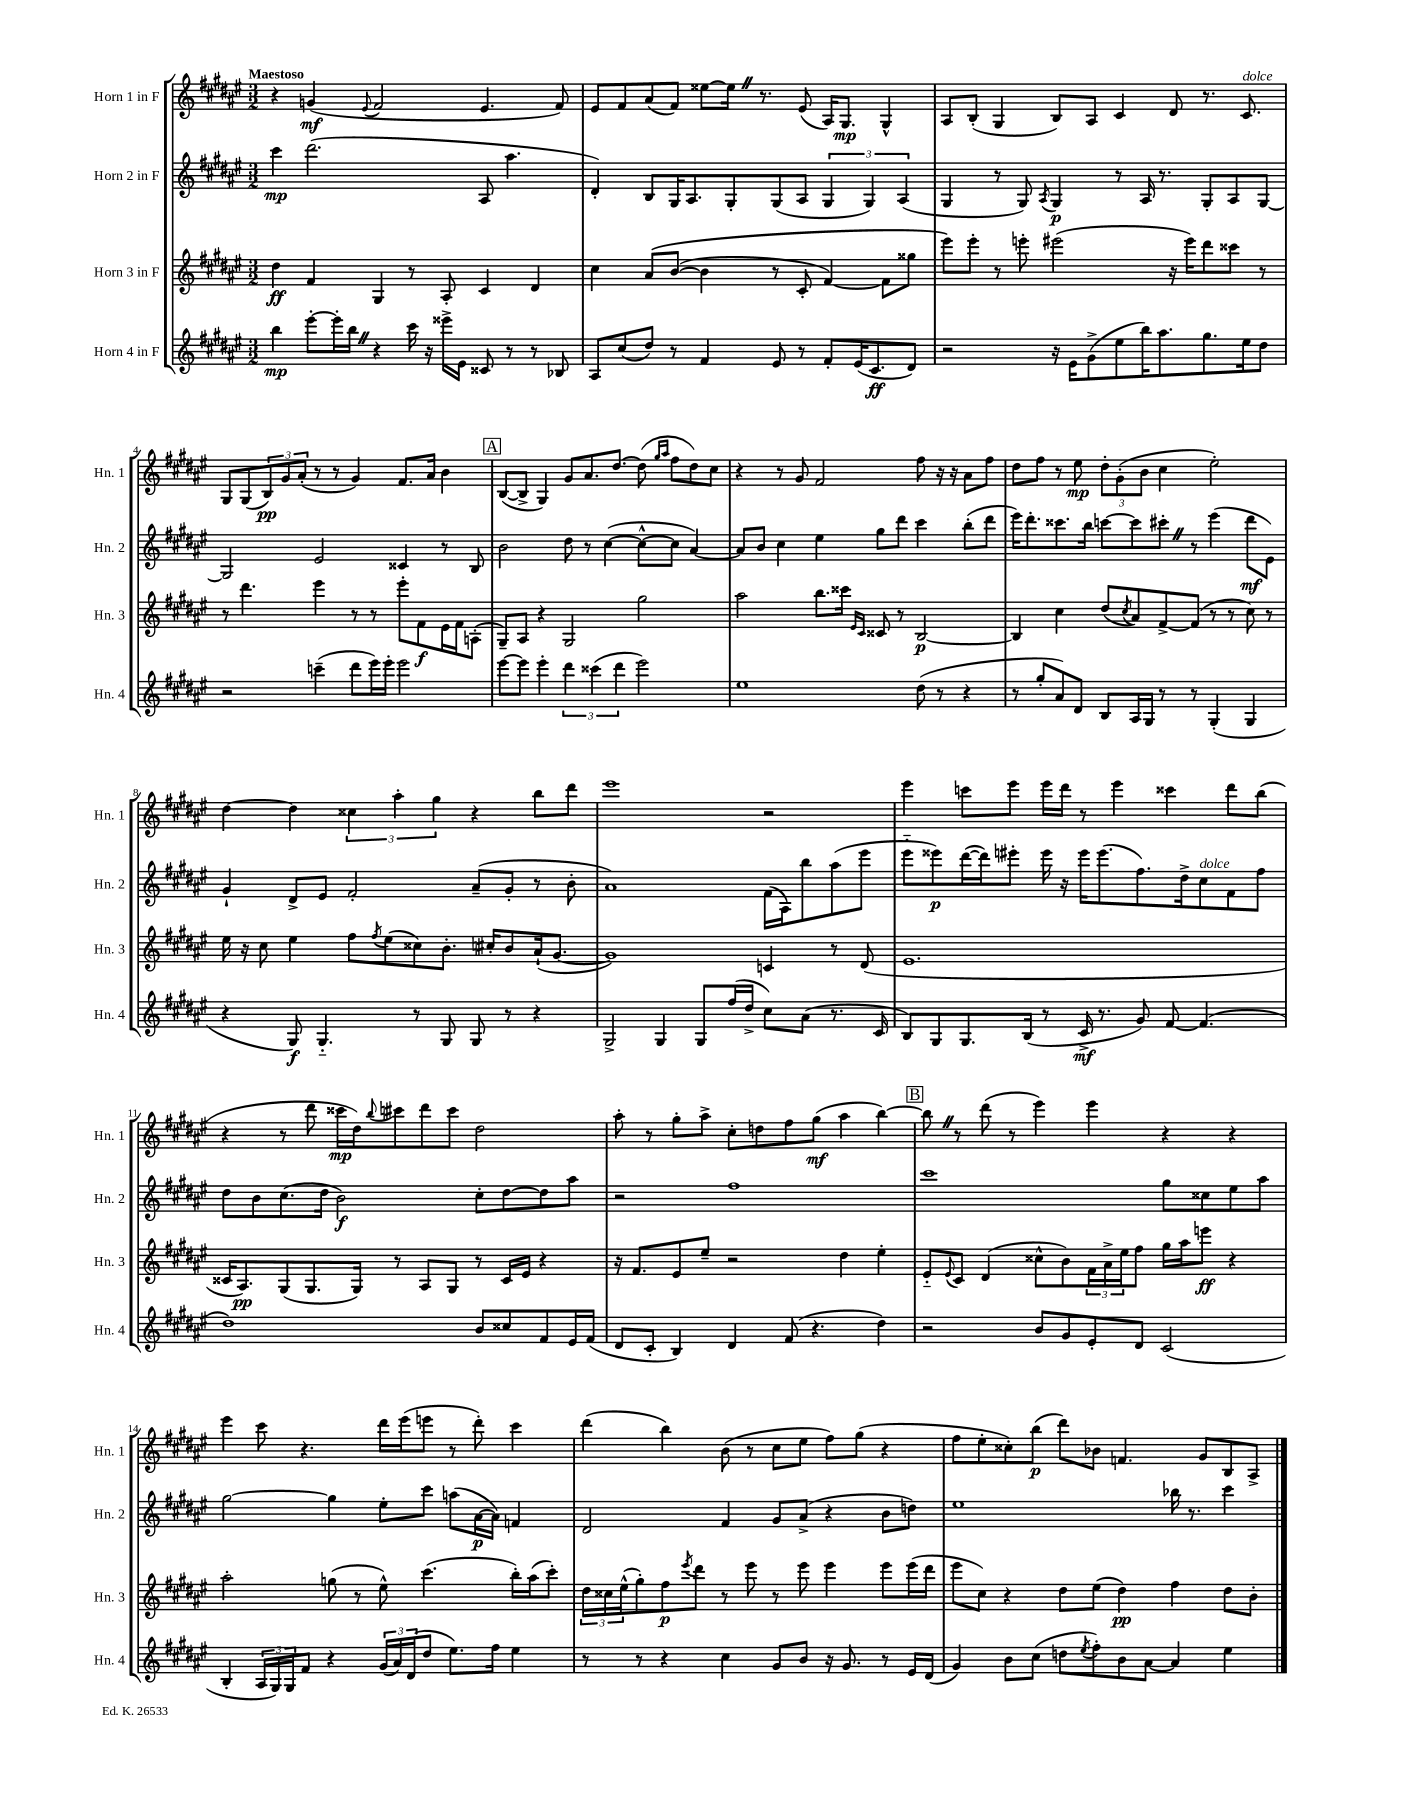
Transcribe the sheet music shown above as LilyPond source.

<<
\new StaffGroup <<
\new Staff = "s0" \with { instrumentName = "Horn 1 in F" shortInstrumentName = "Hn. 1" } {
    \clef treble \key fis \major \numericTimeSignature \time 3/2 \tempo "Maestoso"
    r4 g'4\mf( \appoggiatura { eis'8 } fis'2 eis'4. fis'8) |
    eis'8 fis'8 ais'8( fis'8) eisis''8~ eisis''16 \once \override BreathingSign.text = \markup { \musicglyph "scripts.caesura.straight" } \breathe r8. eis'8( ais16) gis8.\mp gis4-^ |
    ais8 b8-.( gis4 b8) ais8 cis'4 dis'8 r8. cis'8.^\markup { \italic "dolce" } |
    gis8 gis8( \tuplet 3/2 { b8\pp) gis'8 ais'8-.( } r8 r8 gis'4) fis'8. ais'16 b'4 |
    \mark \markup { \box "A" } b8~( b8-> gis4) gis'8 ais'8. dis''8.~ dis''8( \grace { gis''16 ais''16 } fis''8 dis''8) cis''8 |
    r4 r8 gis'8 fis'2 fis''8 r16 r16 ais'8 fis''8 |
    dis''8 fis''8 r8 eis''8\mp \tuplet 3/2 { dis''8-. gis'8-.( b'8 } cis''4 eis''2-.) |
    dis''4~ dis''4 \tuplet 3/2 { cisis''4 ais''4-. gis''4 } r4 b''8 dis'''8 |
    eis'''1 r2 |
    eis'''4 c'''8 eis'''8 eis'''16 dis'''16 r8 eis'''4 cisis'''4 dis'''8 b''8( |
    r4 r8 dis'''8 cisis'''16\mp dis''16) \appoggiatura { b''8 } cis'''8 dis'''8 cis'''8 dis''2 |
    ais''8-. r8 gis''8-. ais''8-> cis''8-. d''8 fis''8 gis''8\mf( ais''4 b''4~) |
    \mark \markup { \box "B" } b''8 \once \override BreathingSign.text = \markup { \musicglyph "scripts.caesura.straight" } \breathe r8 dis'''8( r8 eis'''4) eis'''4 r4 r4 |
    eis'''4 cis'''8 r4. dis'''16 eis'''16( e'''8 r8 dis'''8-.) cis'''4 |
    dis'''4( b''4) b'8( r8 cis''8 eis''8 fis''8) gis''8( r4 |
    fis''8 eis''8-. cisis''8-.) b''8\p( dis'''8) bes'8 f'4. gis'8 b8 ais8-> \bar "|." |
}
\new Staff = "s1" \with { instrumentName = "Horn 2 in F" shortInstrumentName = "Hn. 2" } {
    \clef treble \key fis \major \numericTimeSignature \time 3/2
    cis'''4\mp dis'''2.( ais8 ais''4. |
    dis'4-.) b8 gis16 ais8. gis8-. gis8( ais8 \tuplet 3/2 { gis4 gis4) ais4( } |
    gis4 r8 gis8) \acciaccatura { ais8 } gis4\p r8 ais16 r8. gis8-. ais8 gis8~ |
    gis2 eis'2 cisis'4 r8 b8 |
    \mark \markup { \box "A" } b'2 dis''8 r8 cis''4~( cis''8~-^ cis''8 ais'4~) |
    ais'8 b'8 cis''4 eis''4 gis''8 dis'''8 cis'''4 b''8-.( dis'''8 |
    eis'''16) dis'''8.-. cisis'''8. b''16 c'''8~ c'''8 cis'''8-. \once \override BreathingSign.text = \markup { \musicglyph "scripts.caesura.straight" } \breathe r8 eis'''4( dis'''8\mf eis'8) |
    gis'4-! dis'8-> eis'8 fis'2-. ais'8--( gis'8-. r8 b'8-. |
    ais'1) fis'16( ais16) b''8 ais''8( eis'''8 |
    eis'''8-_ eisis'''8\p) dis'''16~( dis'''16) eis'''8-. eis'''16 r16 eis'''16 eis'''8.( fis''8.) dis''16-> cis''8^\markup { \italic "dolce" } fis'8 fis''8 |
    dis''8 b'8 cis''8.( dis''16 b'2\f) cis''8-. dis''8~ dis''8 ais''8 |
    r2 fis''1 |
    \mark \markup { \box "B" } cis'''1 gis''8 cisis''8 eis''8 ais''8 |
    gis''2~ gis''4 eis''8-. cis'''8 a''8( ais'16~\p ais'16) f'4 |
    dis'2 fis'4 gis'8 ais'8->( r4 b'8 d''8) |
    eis''1 bes''16 r8. cis'''4 \bar "|." |
}
\new Staff = "s2" \with { instrumentName = "Horn 3 in F" shortInstrumentName = "Hn. 3" } {
    \clef treble \key fis \major \numericTimeSignature \time 3/2
    dis''4\ff fis'4 gis4 r8 ais8-. cis'4 dis'4 |
    cis''4 ais'8\( b'8~( b'4 r8 cis'8-. fis'4~) fis'8 gisis''8 |
    eis'''8\) eis'''8-. r8 e'''8-. eis'''2( r16 eis'''16) dis'''8 cisis'''8 r8 |
    r8 dis'''4. eis'''4 r8 r8 eis'''8-. fis'8\f eis'16 fis'16 a8-.( |
    \mark \markup { \box "A" } gis8--) ais8 r4 gis2 gis''2 |
    ais''2 b''8. cisis'''16 \grace { eis'16 cis'16 } cisis'8 r8 b2~\p |
    b4 cis''4 dis''8( \acciaccatura { cis''8 } ais'8) fis'8~-> fis'8( r8 r8 cis''8) r8 |
    eis''16 r16 cis''8 eis''4 fis''8 \acciaccatura { fis''8 } eis''8( cisis''8) b'8.-. cis''16-. b'8 ais'16-!( gis'8.~ |
    gis'1) c'4 r8 dis'8( |
    eis'1. |
    cisis'16 ais8.\pp) gis8( gis8. gis16) r8 ais8 gis8 r8 cisis'16 eis'16 r4 |
    r16 fis'8. eis'8 eis''8-- r2 dis''4 eis''4-. |
    \mark \markup { \box "B" } eis'8-_ \appoggiatura { eis'8 } cis'8 dis'4( cisis''8-^ b'8) \tuplet 3/2 { fis'16 ais'16-> eis''16 } fis''8 gis''16 ais''16 e'''8\ff r4 |
    ais''2-. g''8( r8 eis''8-^) cis'''4.( b''16-.) ais''16( cis'''8-.) |
    \tuplet 3/2 { dis''16 cisis''16 eis''16-^( } gis''8-.) fis''8\p \acciaccatura { eis'''8 } dis'''8 r8 eis'''8 r8 eis'''8 eis'''4 eis'''8 eis'''16( dis'''16 |
    eis'''8 cis''8) r4 dis''8 eis''8( dis''4\pp) fis''4 dis''8 b'8-. \bar "|." |
}
\new Staff = "s3" \with { instrumentName = "Horn 4 in F" shortInstrumentName = "Hn. 4" } {
    \clef treble \key fis \major \numericTimeSignature \time 3/2
    b''4\mp eis'''8~-. eis'''16-. b''16 \once \override BreathingSign.text = \markup { \musicglyph "scripts.caesura.straight" } \breathe r4 cis'''16 r16 eisis'''16-> eis'16 cisis'8 r8 r8 bes8 |
    ais8 cis''8( dis''8) r8 fis'4 eis'8 r8 fis'8-. eis'16( cis'8.\ff dis'8) |
    r2 r16 eis'16 gis'8->( eis''8 b''16) ais''8. gis''8. eis''16 dis''8 |
    r2 c'''4--( dis'''8 eis'''16) eis'''16-. eis'''2 |
    \mark \markup { \box "A" } eis'''8~ eis'''8 eis'''4-. \tuplet 3/2 { dis'''4 cisis'''4( dis'''4 } eis'''2) |
    eis''1 dis''8( r8 r4 |
    r8 gis''8-. ais'8) dis'8 b8 ais16 gis16 r8 r8 gis4-.( gis4 |
    r4 gis8\f) gis4.-_ r8 gis8 gis8 r8 r4 |
    gis2-> gis4 gis8 fis''16( dis''16-> cis''8) ais'8( r8. cis'16 |
    b8) gis8 gis8. b16( r8 cis'16->\mf r8. gis'8) fis'8~ fis'4.( |
    dis''1) b'8 cisis''8 fis'8 eis'16 fis'16( |
    dis'8 cis'8-. b4) dis'4 fis'8( r4. dis''4) |
    \mark \markup { \box "B" } r2 b'8 gis'8 eis'8-. dis'8 cis'2( |
    b4-. \tuplet 3/2 { ais16 gis16) gis16 } fis'8 r4 \tuplet 3/2 { gis'16( ais'16) dis'16( } dis''8 eis''8.) fis''16 eis''4 |
    r8 r8 r4 cis''4 gis'8 b'8 r16 gis'8. r8 eis'16 dis'16( |
    gis'4) b'8 cis''8( d''8 \acciaccatura { eis''8 } fis''8-.) b'8 ais'8~ ais'4 eis''4 \bar "|." |
}
>>
>>
